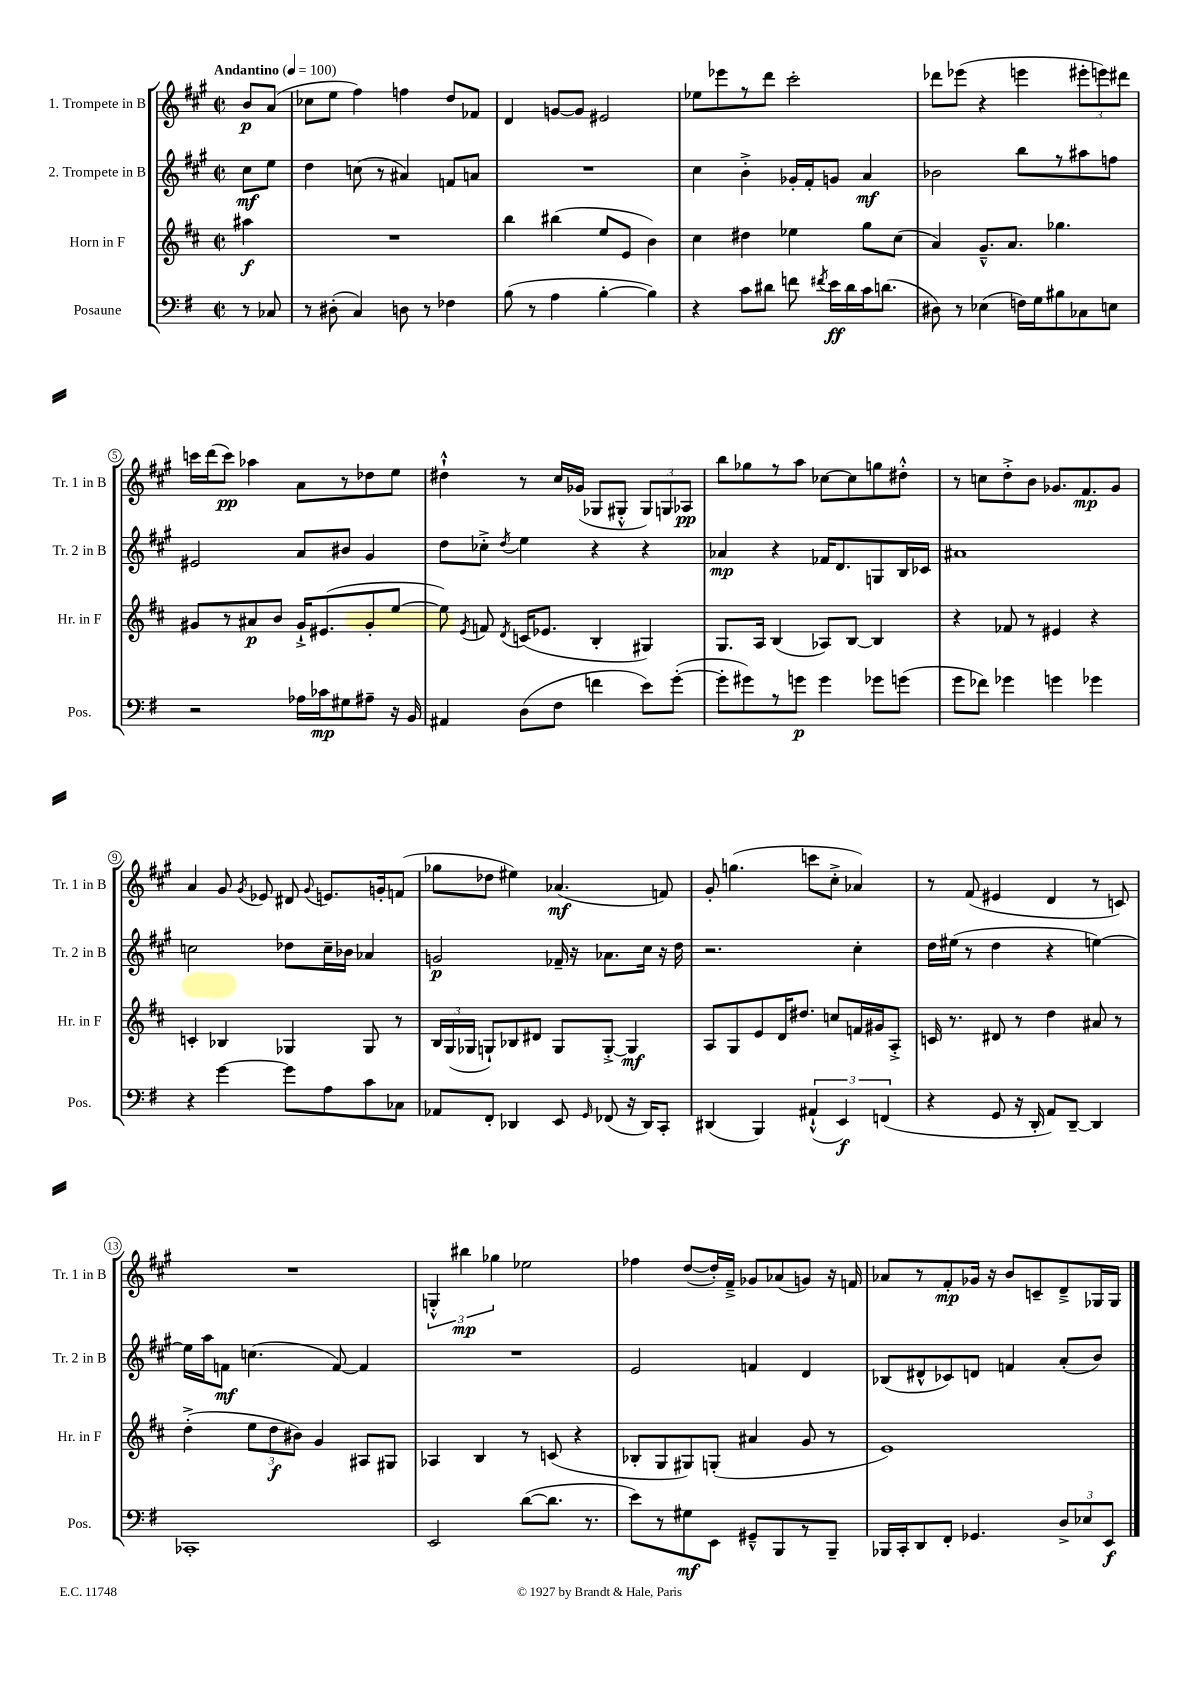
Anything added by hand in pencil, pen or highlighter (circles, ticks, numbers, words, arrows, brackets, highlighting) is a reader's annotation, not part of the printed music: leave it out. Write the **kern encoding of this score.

**kern	**kern	**kern	**kern
*staff4	*staff3	*staff2	*staff1
*clefF4	*clefG2	*clefG2	*clefG2
*k[f#]	*k[f#c#]	*k[f#c#g#]	*k[f#c#g#]
*M2/2	*M2/2	*M2/2	*M2/2
*met(c|)	*met(c|)	*met(c|)	*met(c|)
*MM100	*MM100	*MM100	*MM100
8r	4aa#	8cc#	8b
8C-	.	8ee	(8a
=	=	=	=
8r	1r	4dd	8cc-
(8D#'	.	.	8ee
4C)	.	(8cc	4ff#)
.	.	8r	.
8D	.	4a#)	4ff
8r	.	.	.
4F-	.	8f	8dd
.	.	8a	8f-
=	=	=	=
(8B	4bb	1r	4d
8r	.	.	.
4A	(4bb#	.	[8g
.	.	.	8g]
[4B'	8ee	.	2e#
.	8e	.	.
4B])	4b)	.	.
=	=	=	=
4r	4cc#	4cc#	8ee-
.	.	.	8eee-
8c	4dd#	4b'^	8r
8d#	.	.	8ddd
8f	4ee-	16g-'	2ccc#'
.	.	16f#'	.
8qf#	.	.	.
16e	.	8g	.
16d#	.	.	.
16c	8gg	4a	.
(8.d	.	.	.
.	(8cc#	.	.
=	=	=	=
8D#)	4a)	2b-	8ddd-
8r	.	.	(8eee-
(4E-	8.g~^^	.	4r
.	8.a	.	.
16F)	.	8bb	4eee
16G	.	.	.
8B#	4.gg-	8r	.
8C-	.	8aa#	12eee#'
.	.	.	12eee)
8E	.	8ff	.
.	.	.	12ddd#
=	=	=	=
2r	8g#	2e#	16ccc
.	.	.	(16ddd
.	8r	.	8ccc)
.	8a#	.	4aa-
.	8b	.	.
16A-	16g#`^	8a	8a
16c-	(8.e#	.	.
8G#	.	8b#	8r
8A#~	8g#'	4g#	8dd-
16r	[8ee	.	8ee
16BB	.	.	.
=	=	=	=
4AA#	8ee])	8dd	4dd#`^^
.	8qe	.	.
.	8f	8cc-'^	.
.	8qd	8qdd	.
(8D	(16c	4ee	8r
.	8.e-	.	.
8F#	.	.	16cc#
.	.	.	(16g-
4f	4B'	4r	8G-
.	.	.	8G#'^^
8e)	4G#)	4r	12G#)
.	.	.	12G
([8g'	.	.	.
.	.	.	12A-
=	=	=	=
8g']	8.G	4a-	8bb
8g#)	.	.	8gg-
.	16A	.	.
8r	(4B	4r	8r
8g	.	.	8aa
4g	8A-)	16f-	[8cc-
.	.	8.d	.
.	[8B	.	8cc-]
8g-	4B]	8G	8gg
(8g	.	16B	8dd#'^^
.	.	16c-	.
=	=	=	=
8g	4r	1a#	8r
8f-)	.	.	8cc
4g-	8f-	.	8dd'^
.	8r	.	8b
4g	4e#	.	8.g-
.	.	.	8.f#
4g-	4r	.	.
.	.	.	8g-
=	=	=	=
4r	4c'	2cc	4a
[4g	4B-	.	8g#
.	.	.	8qg#
.	.	.	8e-
8g]	4G-	8dd-	8d#
.	.	.	8qqg#
8A	.	16cc~	8.e
.	.	16b-	.
8c	8G-	4a-	.
.	.	.	16g'
8C-	8r	.	(8f
=	=	=	=
8AA-	24B	2g	8gg-
.	(24G	.	.
.	24G-	.	.
8FF#'	8G`)	.	8dd-
4DD-	8B-	.	4ee#)
.	8d#	.	.
8EE	8G	16f-~	(4.a-
.	.	16r	.
16qqGG	.	.	.
(8FF-	[8G'^	8.a-	.
16r	4G]	.	.
16DD-)	.	16cc#	.
8CC'	.	16r	8f)
.	.	16dd	.
=	=	=	=
(4DD#	8A	2.r	8g#'
.	8G	.	(4.gg
4BBB)	8e	.	.
.	16d	.	.
.	8.dd#	.	.
(6AA#`^^	.	.	8ccc
.	8cc	.	8cc#'^
6EE)	.	.	.
.	16f	4cc#'	4a-)
.	16g#	.	.
(6FF	.	.	.
.	8A'^	.	.
=	=	=	=
4r	16c	16dd	8r
.	8.r	(16ee#	.
.	.	8r	(8f#
8GG	8d#	4dd	4e#
16r	8r	.	.
16DD'	.	.	.
8AA)	4dd	4r	4d
[8DD~	.	.	.
4DD]	8a#	[4ee)	8r
.	8r	.	8c)
=	=	=	=
1CC-'	(4dd'^	16ee]	1r
.	.	16aa	.
.	.	8f	.
.	12ee	(4.cc	.
.	12dd	.	.
.	12b#)	.	.
.	4g	.	.
.	.	[8f)	.
.	8A#	4f]	.
.	8G#	.	.
=	=	=	=
2EE	4A-	1r	6G'^^
.	.	.	6bb#
.	4B	.	.
.	.	.	6gg-
([8d	8r	.	2ee-
8.d]	(8c	.	.
.	4r	.	.
8.r	.	.	.
=	=	=	=
8e)	8B-'	2e	4ff-
8r	8G	.	.
8G#	8G#)	.	([8dd
8EE	(8G'	.	16dd'])
.	.	.	16f#~^
8GG#~^^	4a#	4f	8g-
8BBB	.	.	(8a-
8r	8g	4d	8g)
8BBB~	8r	.	16r
.	.	.	16f
=	=	=	=
16BBB-	1e)	(8B-	8a-
16CC'	.	.	.
8DD	.	8d#^^	8r
8FF#'	.	8c-)	8f#'
4.GG-	.	8d	16g-
.	.	.	16r
.	.	4f	8b
.	.	.	8c~
12D^	.	(8a'	8d~^
12E-	.	.	.
.	.	8b)	16G-
12EE	.	.	.
.	.	.	16G-
==	==	==	==
*-	*-	*-	*-
